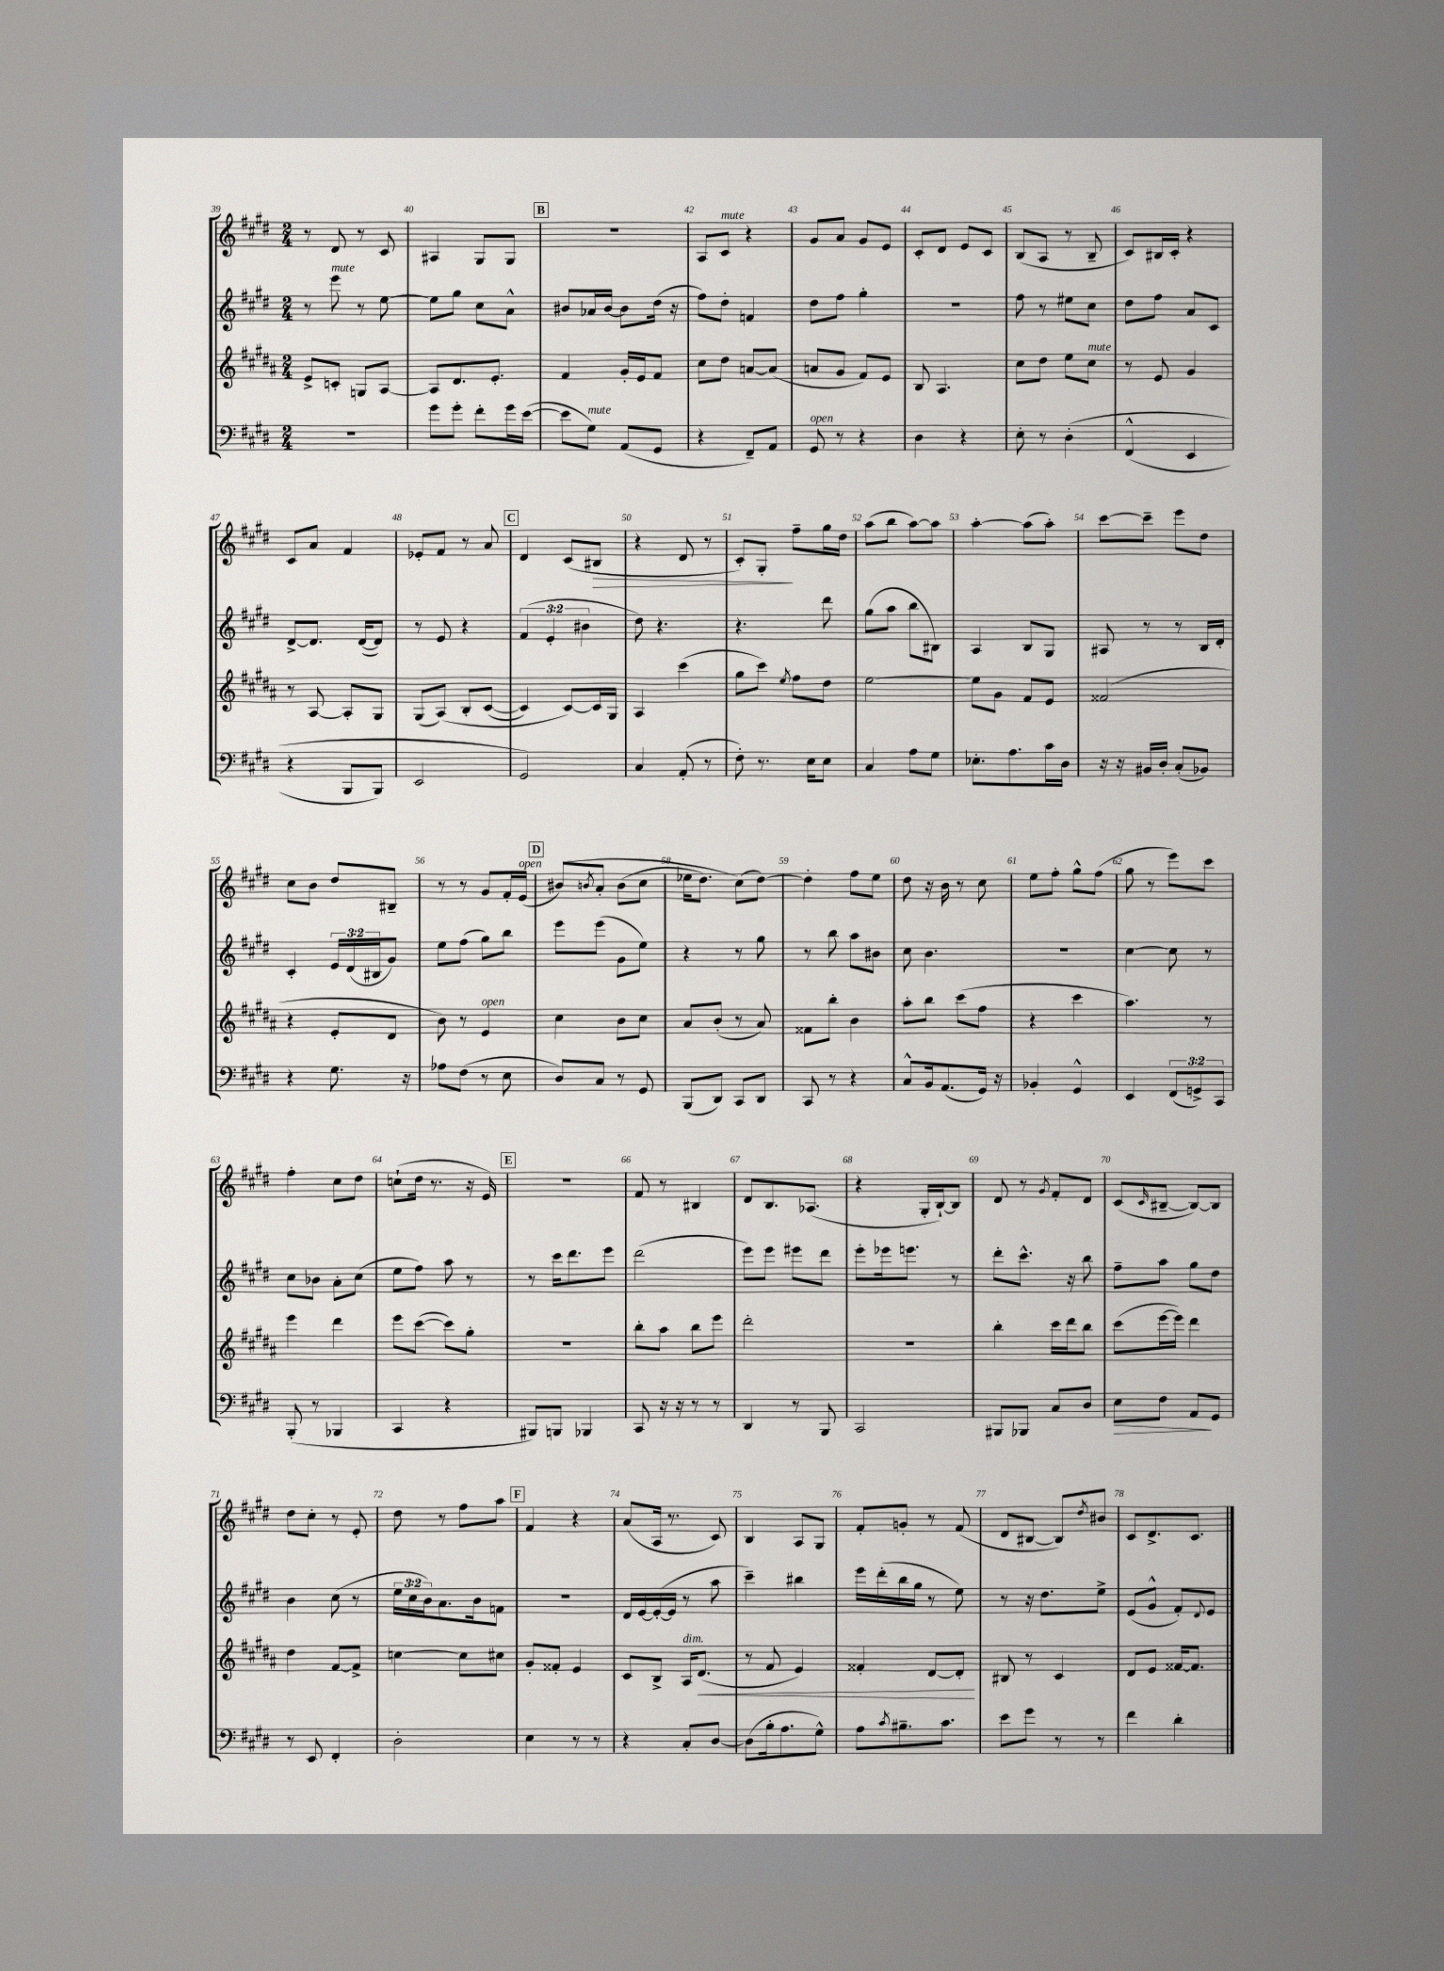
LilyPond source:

<<
\new StaffGroup <<
\new Staff = "s0" {
    \clef treble \key e \major \numericTimeSignature \time 2/4
    r8 dis'8 r8 cis'8 |
    ais4 gis8 gis8 |
    \mark \markup { \box "B" } R2 |
    a8 cis'8^\markup { \italic "mute" } r4 |
    gis'8 a'8 gis'8 e'8 |
    cis'8-. dis'8 e'8 cis'8 |
    b8( a8 r8 b8-- |
    cis'8) bis16 cis'16-. r4 |
    cis'8 a'8 fis'4 |
    ees'8-. fis'8 r8 a'8 |
    \mark \markup { \box "C" } dis'4 cis'8( bis8\> |
    r4 dis'8 r8 |
    cis'8-.) gis8-.\! fis''8-- gis''16 dis''16 |
    a''8( b''8 a''8~) a''8 |
    a''4~-. a''8( a''8-.) |
    cis'''8~ cis'''8-- e'''8 dis''8 |
    cis''8 b'8 dis''8 bis8-- |
    r8 r8 gis'8 fis'16-. e'16^\markup { \italic "open" }( |
    \mark \markup { \box "D" } bis'8)\( \acciaccatura { b'8 } a'8-. b'8( cis''8 |
    ees''16 dis''8.) cis''8(\) dis''8~) |
    dis''4-. fis''8 e''8 |
    dis''8 r16 b'16 r8 cis''8 |
    e''8 fis''8-. gis''8-^ fis''8( |
    gis''8 r8 e'''8) cis'''8 |
    fis''4-. cis''8 dis''8 |
    c''8-!( dis''16 r8. r16 e'16) |
    \mark \markup { \box "E" } R2 |
    fis'8 r8 bis4 |
    dis'8 b8. aes8.( |
    r4 gis16-. b16~-!) b8 |
    dis'8 r8 \acciaccatura { gis'8 } fis'8-. dis'8 |
    cis'8( \grace { cis'16 } bis8~-- bis8~) bis8 |
    dis''8 cis''8-. r8 e'8-. |
    dis''8 r8 fis''8 a''8 |
    \mark \markup { \box "F" } fis'4 r4 |
    a'8( a16 r8. cis'8) |
    b4 a8 gis8 |
    fis'8-. g'8-. r8 fis'8( |
    dis'8 bis8~ bis8) \acciaccatura { dis''8 } bis'8 |
    cis'8 dis'8.-> cis'8. \bar "|." |
}
\new Staff = "s1" {
    \clef treble \key e \major \numericTimeSignature \time 2/4 \override Staff.TupletNumber.text = #tuplet-number::calc-fraction-text
    r8 e'''8^\markup { \italic "mute" } r8 e''8~ |
    e''8 gis''8 cis''8 a'8-^ |
    \mark \markup { \box "B" } bis'8 aes'16 bis'16~ bis'8 dis''16( r16 |
    fis''8) dis''8-. f'4 |
    dis''8 fis''8 gis''4-. |
    R2 |
    fis''8 r8 eis''8 cis''8 |
    dis''8 fis''8 a'8 cis'8 |
    dis'8~-> dis'8. dis'16~( dis'8) |
    r8 e'8 r4 |
    \mark \markup { \box "C" } \tuplet 3/2 { fis'4( e'4-. bis'4 } |
    dis''8) r4. |
    r4. dis'''8 |
    gis''8( a''8 b''8 bis8) |
    a4 b8 gis8 |
    ais8 r8 r8 b16 dis'16-. |
    cis'4-. \tuplet 3/2 { e'16 dis'16( bis16 } gis'8) |
    e''8 fis''8( gis''8) b''8 |
    \mark \markup { \box "D" } e'''8 e'''8( gis'8 e''8) |
    r4 r8 gis''8 |
    r8 b''8 a''8 bis'8 |
    cis''8 b'4. |
    R2 |
    cis''4~ cis''8 r8 |
    cis''8 bes'8 a'8-. cis''8( |
    e''8 fis''8) a''8 r8 |
    \mark \markup { \box "E" } r8 cis'''16 dis'''8. e'''8 |
    dis'''2( |
    e'''8) e'''8 eis'''8 dis'''8 |
    e'''8-. ees'''16 e'''8. r8 |
    dis'''8-. cis'''8.-^ r16 b''8 |
    fis''8-- a''8 gis''8 dis''8 |
    b'4 cis''8( r8 |
    \tuplet 3/2 { e''16 cis''16 b'16) } a'8. b'16 f'8 |
    \mark \markup { \box "F" } R2 |
    dis'16 e'16~ e'16~-.( e'16 r8 a''8 |
    cis'''4--) bis''4 |
    e'''16 dis'''16-.( b''16 gis''16 r8 e''8) |
    r8 r16 dis''8. e''8-> |
    e'8( gis'8-^ fis'8-.) \appoggiatura { dis'8 } e'8 \bar "|." |
}
\new Staff = "s2" {
    \clef treble \key b \major \numericTimeSignature \time 2/4
    e'8-> c'8-. g8 ais8~ |
    ais8 dis'8. e'8.-. |
    \mark \markup { \box "B" } fis'4 gis'16-. e'16 fis'8 |
    cis''8 dis''8 a'8~ a'8( |
    a'8 gis'8 fis'8) e'8 |
    b8 ais4. |
    cis''8 dis''8 e''8 cis''8^\markup { \italic "mute" } |
    r8 e'8 gis'4 |
    r8 ais8~ ais8-. gis8 |
    gis8( ais8)\( b8-. cis'8~( |
    \mark \markup { \box "C" } cis'4) cis'8~\) cis'16 gis16 |
    ais4 cis'''4( |
    gis''8 cis'''8) \acciaccatura { e''8 } fis''8 dis''8 |
    e''2~ |
    e''8 gis'8 fis'8 e'8 |
    fisis'2( |
    r4 e'8-. dis'8 |
    b'8) r8 e'4^\markup { \italic "open" } |
    \mark \markup { \box "D" } cis''4 b'8 cis''8 |
    ais'8 b'8-.( r8 ais'8) |
    fisis'8 b''8-. b'4 |
    ais''8-. b''8 cis'''8( fis''8 |
    r4 cis'''4 |
    ais''4.) r8 |
    e'''4 dis'''4 |
    e'''8 cis'''8~( cis'''8) gis''8-. |
    \mark \markup { \box "E" } r2 |
    b''8-. ais''8 b''8 e'''8 |
    dis'''2-. |
    r2 |
    b''4-. cis'''16 dis'''16 b''8 |
    cis'''8( e'''16~ e'''16) dis'''4 |
    dis''4 fis'8~ fis'8-> |
    c''4~ c''8 cis''8 |
    \mark \markup { \box "F" } gis'8-. fisis'8-. e'4 |
    cis'8 b8-> ais16^\markup { \italic "dim." } dis'8.\<( |
    r8 fis'8 e'4) |
    fisis'4-. dis'8~ dis'8-.\! |
    bis8 r8 cis'4 |
    dis'8 e'8 fisis'16~ fisis'8. \bar "|." |
}
\new Staff = "s3" {
    \clef bass \key e \major \numericTimeSignature \time 2/4 \override Staff.TupletNumber.text = #tuplet-number::calc-fraction-text
    R2 |
    gis'8 gis'8-. fis'8-. gis'16 e'16~( |
    \mark \markup { \box "B" } e'8 gis8^\markup { \italic "mute" }) a,8( gis,8 |
    r4 fis,8--) a,8 |
    gis,8^\markup { \italic "open" } r8 r4 |
    dis4 r4 |
    e8-. r8 dis4-.\( |
    fis,4-^( e,4 |
    r4 b,,8 b,,8) |
    e,2 |
    \mark \markup { \box "C" } gis,2\) |
    cis4 a,8-.( r8 |
    fis8-.) r8. e16 e8 |
    cis4 a8 gis8 |
    ees8.-. a8. cis'16 dis16 |
    r16 r16 bis,16 dis16-. cis8-.( bes,8) |
    r4 gis8. r16 |
    aes8 fis8( r8 e8 |
    \mark \markup { \box "D" } dis8) cis8 r8 gis,8 |
    b,,8( dis,8) cis,8 dis,8 |
    cis,8 r8 r4 |
    cis8-^ b,16 a,8.( gis,16) r16 |
    bes,4-. gis,4-^ |
    e,4 \tuplet 3/2 { fis,8( g,8->) cis,8 } |
    b,,8-.( r8 bes,,4 |
    cis,4 r4 |
    \mark \markup { \box "E" } bis,,8) b,,8 bes,,4 |
    cis,8 r16 r16 r8 r8 |
    dis,4 r8 b,,8 |
    cis,2 |
    bis,,8 bes,,8 cis8 dis8 |
    e8\> fis8 a,8\! gis,8 |
    r8 e,8 fis,4-. |
    dis2-. |
    \mark \markup { \box "F" } e4 r8 r8 |
    r4 cis8-. dis8~ |
    dis8( b16-. a8. gis8-^) |
    a8 \acciaccatura { cis'8 } bis8.-- cis'8. |
    e'8 gis'8 r8 r8 |
    fis'4 dis'4-. \bar "|." |
}
>>
>>
\layout { \context { \Score currentBarNumber = #39 \override BarNumber.break-visibility = ##(#f #t #t) barNumberVisibility = #all-bar-numbers-visible } }
